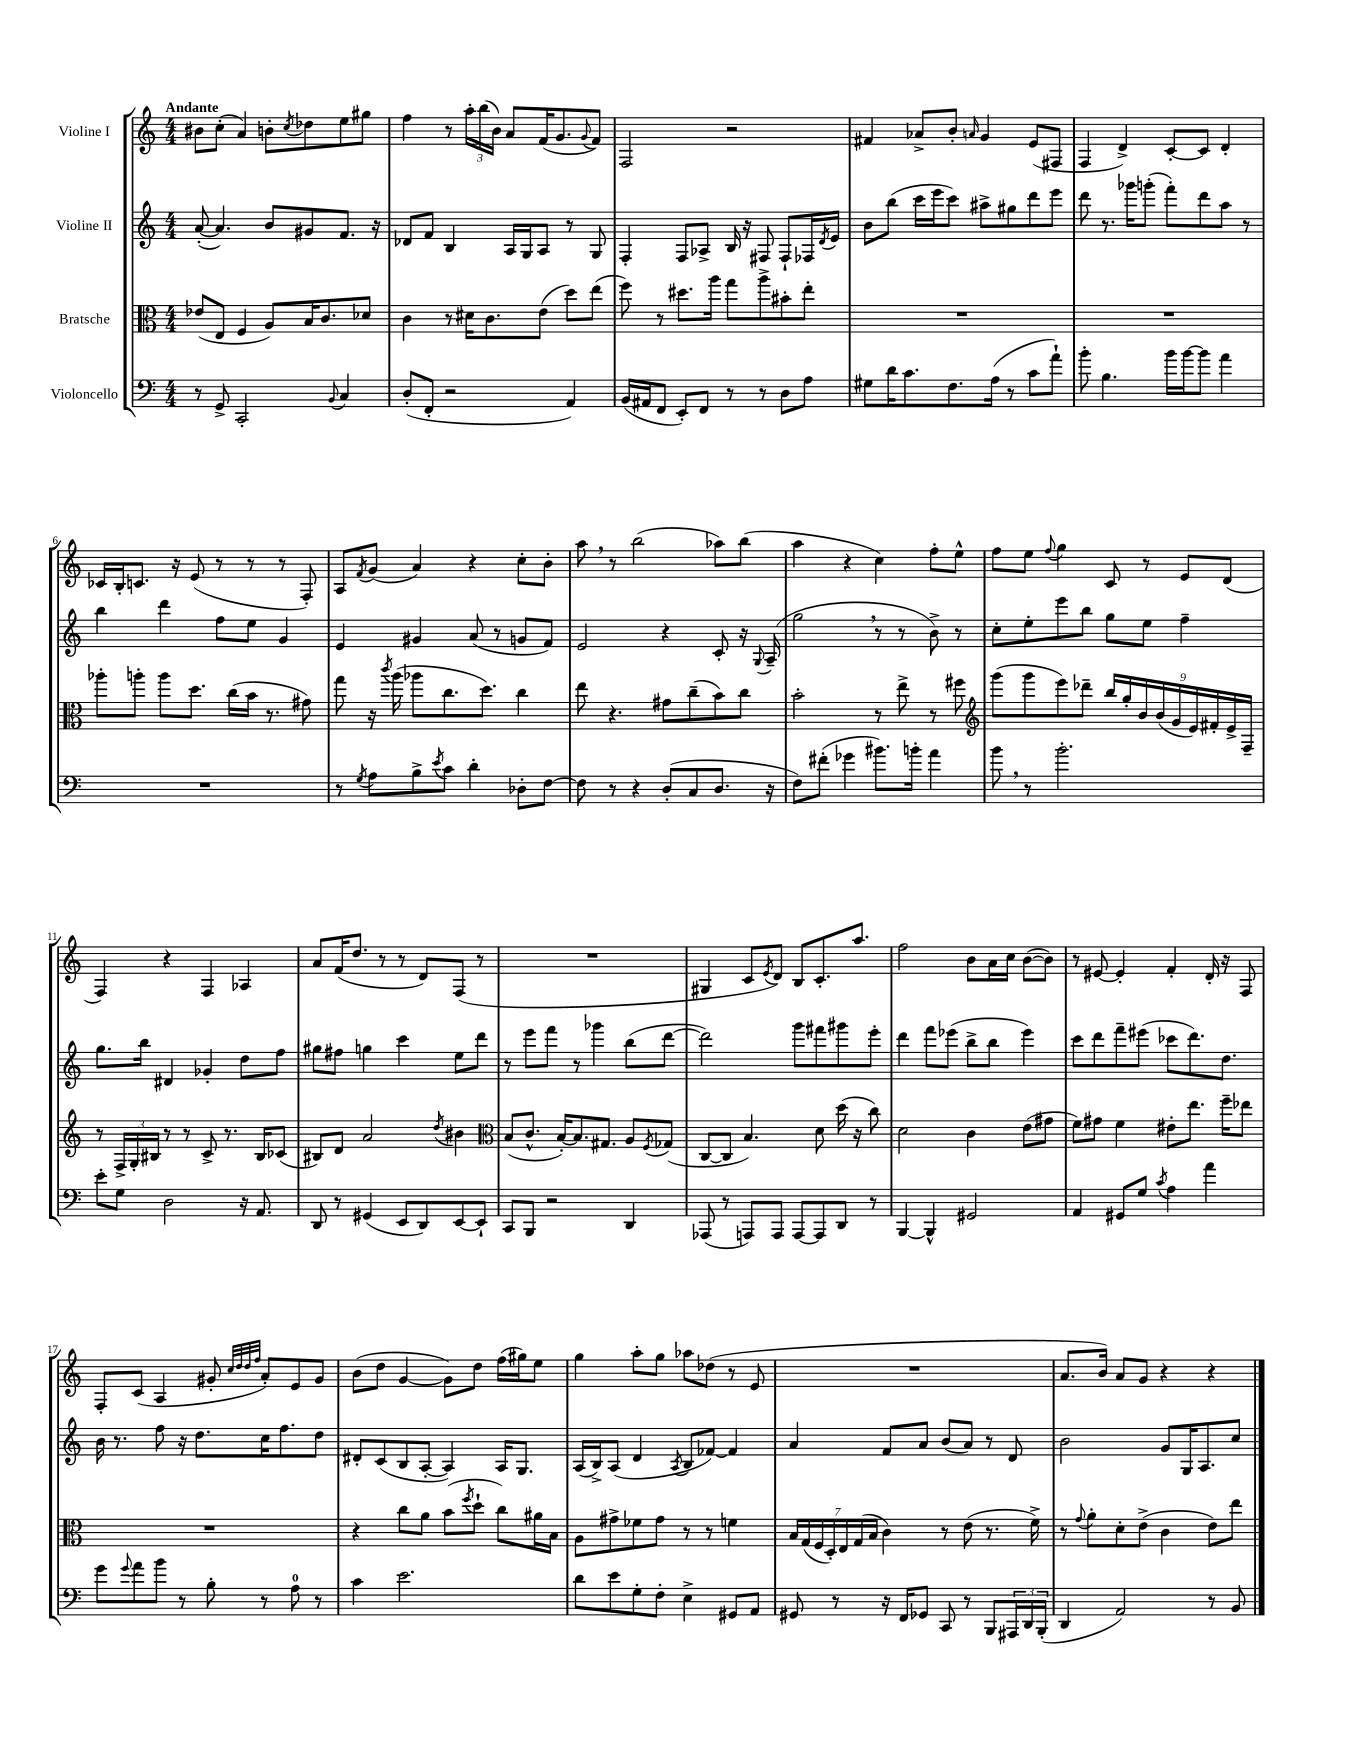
<<
\new StaffGroup <<
\new Staff = "s0" \with { instrumentName = "Violine I" } {
    \clef treble \key c \major \numericTimeSignature \time 4/4 \tempo "Andante"
    bis'8 c''8-.( a'4) b'8-. \acciaccatura { c''8 } des''8 e''8 gis''8 |
    f''4 r8 \tuplet 3/2 { a''16-. b''16( b'16) } a'8 f'16( g'8. \appoggiatura { g'8 } f'8) |
    f2 r2 |
    fis'4 aes'8-> b'8-. \grace { a'16 } g'4 e'8( fis8 |
    f4 d'4->) c'8~-. c'8 d'4-. |
    ces'16 b16-. c'8. r16 e'8( r8 r8 r8 f8-.) |
    a8 \acciaccatura { f'8 } g'8( a'4) r4 c''8-. b'8-. |
    a''8 \breathe r8 b''2( aes''8) b''8( |
    a''4 r4 c''4) f''8-. e''8-^ |
    f''8 e''8 \appoggiatura { f''8 } g''4 c'8 r8 e'8 d'8( |
    f4) r4 f4 aes4 |
    a'8 f'16( d''8. r8 r8 d'8) f8( r8 |
    R1 |
    gis4 c'8 \acciaccatura { e'8 } d'8) b8 c'8.-. a''8. |
    f''2 b'8 a'16 c''16 b'8~( b'8) |
    r8 eis'8~ eis'4-. f'4-. d'16-. r16 f8 |
    f8-. c'8( a4 gis'8-. \grace { c''32 d''32 d''32 f''32 } a'8-.) e'8 gis'8 |
    b'8( d''8 g'4~ g'8) d''8 f''16( gis''16) e''8 |
    g''4 a''8-. g''8 aes''8 des''8( r8 e'8 |
    R1 |
    a'8. b'16) a'8 g'8 r4 r4 \bar "|." |
}
\new Staff = "s1" \with { instrumentName = "Violine II" } {
    \clef treble \key c \major \numericTimeSignature \time 4/4
    a'8~-.( a'4.) b'8 gis'8 f'8. r16 |
    des'8 f'8 b4 a16 g16 a8 r8 g8 |
    f4-. f8 aes8-> b16 r16 fis8 fis8-! fes16 \acciaccatura { d'8 } e'16 |
    b'8 b''8( c'''16 e'''16 c'''8) ais''8-> gis''8 d'''8 e'''8 |
    d'''8 r8. ges'''16 g'''8-.( f'''8-.) d'''8 a''8 r8 |
    b''4 d'''4 f''8 e''8 g'4 |
    e'4 gis'4 a'8( r8 g'8 f'8) |
    e'2 r4 c'8-. r16 \appoggiatura { g8 } a16--( |
    g''2 \breathe r8 r8 b'8->) r8 |
    c''8-. e''8-. e'''8 b''8 g''8 e''8 f''4-- |
    g''8. b''16 dis'4 ges'4-. d''8 f''8 |
    gis''8 fis''8 g''4 c'''4 e''8 d'''8 |
    r8 e'''8 f'''8 r8 ges'''4 b''8( d'''8~ |
    d'''2) g'''8 fis'''8 gis'''8 e'''8-. |
    d'''4 f'''8 ees'''8( b''8-> b''8 ees'''4) |
    c'''8 d'''8 f'''8-- eis'''8( ces'''8 d'''8.) d''8. |
    b'16 r8. f''8 r16 d''8. c''16 f''8. d''8 |
    dis'8-. c'8( b8 a8~-. a4) a16 g8. |
    a16( b16->) a8( d'4 \acciaccatura { a8 } b8 fes'8~) fes'4 |
    a'4 f'8 a'8 b'8( a'8) r8 d'8 |
    b'2 g'8 g16 a8. c''8 \bar "|." |
}
\new Staff = "s2" \with { instrumentName = "Bratsche" } {
    \clef alto \key c \major \numericTimeSignature \time 4/4
    ees'8( e8 f4 a8) b16 c'8. des'8 |
    c'4 r8 dis'16 c'8. e'8( d''8) e''8( |
    f''8) r8 dis''8. a''16 g''8 a''8-> bis'8-. e''8-. |
    R1 |
    R1 |
    aes''8-. a''8-. a''8 d''8. c''16( b'16 r8. gis'8) |
    g''8 r16 \acciaccatura { c'''8 } a''16( aes''8 c''8. d''8.) c''4 |
    e''8 r4. gis'8 c''8--( b'8) c''8 |
    b'2-. r8 e''8-> r8 fis''8 |
    \clef treble g'''8( g'''8 e'''8) des'''8-- \tuplet 9/8 { b''16 g''16-. b'16 b'16( g'16 e'16) fis'16-. e'16-> f16-- } |
    r8 \tuplet 3/2 { f16-> g16-. bis16 } r8 r8 c'8-> r8. bis16 ces'8( |
    bis8) d'8 a'2 \acciaccatura { d''8 } bis'4 |
    \clef alto b8( c'8.-^ b16~-.) b8. gis8. a8 \acciaccatura { f8 } ges8( |
    c8~ c8 b4.) d'8 d''16( r16 c''8) |
    d'2 c'4 e'8( gis'8 |
    f'8) gis'8 f'4 eis'8-. e''8. f''16-- ees''8 |
    R1 |
    r4 c''8 a'8 b'8( \acciaccatura { f''8 } d''8-! c''8) ais'16 b16 |
    a8 gis'8-> fes'8 gis'8 r8 r8 f'4 |
    \tuplet 7/4 { b16 g16( f16 d16-.) e16 g16( b16 } c'4) r8 e'8( r8. f'16->) |
    r8 \appoggiatura { g'8 } a'8-. d'8-. e'8->( c'4 e'8) e''8 \bar "|." |
}
\new Staff = "s3" \with { instrumentName = "Violoncello" } {
    \clef bass \key c \major \numericTimeSignature \time 4/4
    r8 g,8-> c,2-. \appoggiatura { b,8 } c4 |
    d8-.( f,8-. r2 a,4) |
    b,16( ais,16 f,8 e,8-.) f,8 r8 r8 d8 a8 |
    gis8 d'16 c'8. f8. a16( r8 c'8 a'8-!) |
    b'8-. b4. b'16 b'16~ b'8 a'4 |
    R1 |
    r8 \acciaccatura { g8 } a8 b8-> \acciaccatura { e'8 } c'8 d'4-. des8-. f8~ |
    f8 r8 r4 d8-.( c8 d8. r16 |
    f8) fis'8-.( ges'4 bis'8.) b'16-. a'4 |
    b'8 \breathe r8 b'2.-. |
    e'8-. g8 d2 r16 a,8. |
    d,8 r8 gis,4( e,8 d,8) e,8~ e,8-! |
    c,8 b,,8 r2 d,4 |
    aes,,8( r8 a,,8) a,,8 a,,8~ a,,8 d,8 r8 |
    b,,4~ b,,4-^ gis,2 |
    a,4 gis,8 g8 \acciaccatura { c'8 } a4 a'4 |
    g'8 \appoggiatura { g'8 } a'8 b'8 r8 b8-. r8 a8-0 r8 |
    c'4 e'2. |
    d'8 e'8 g8-. f8-. e4-> gis,8 a,8 |
    gis,8 r8 r16 f,16 ges,8 c,8 r8 b,,8 \tuplet 3/2 { ais,,16 d,16 b,,16-.( } |
    d,4 a,2) r8 b,8 \bar "|." |
}
>>
>>
